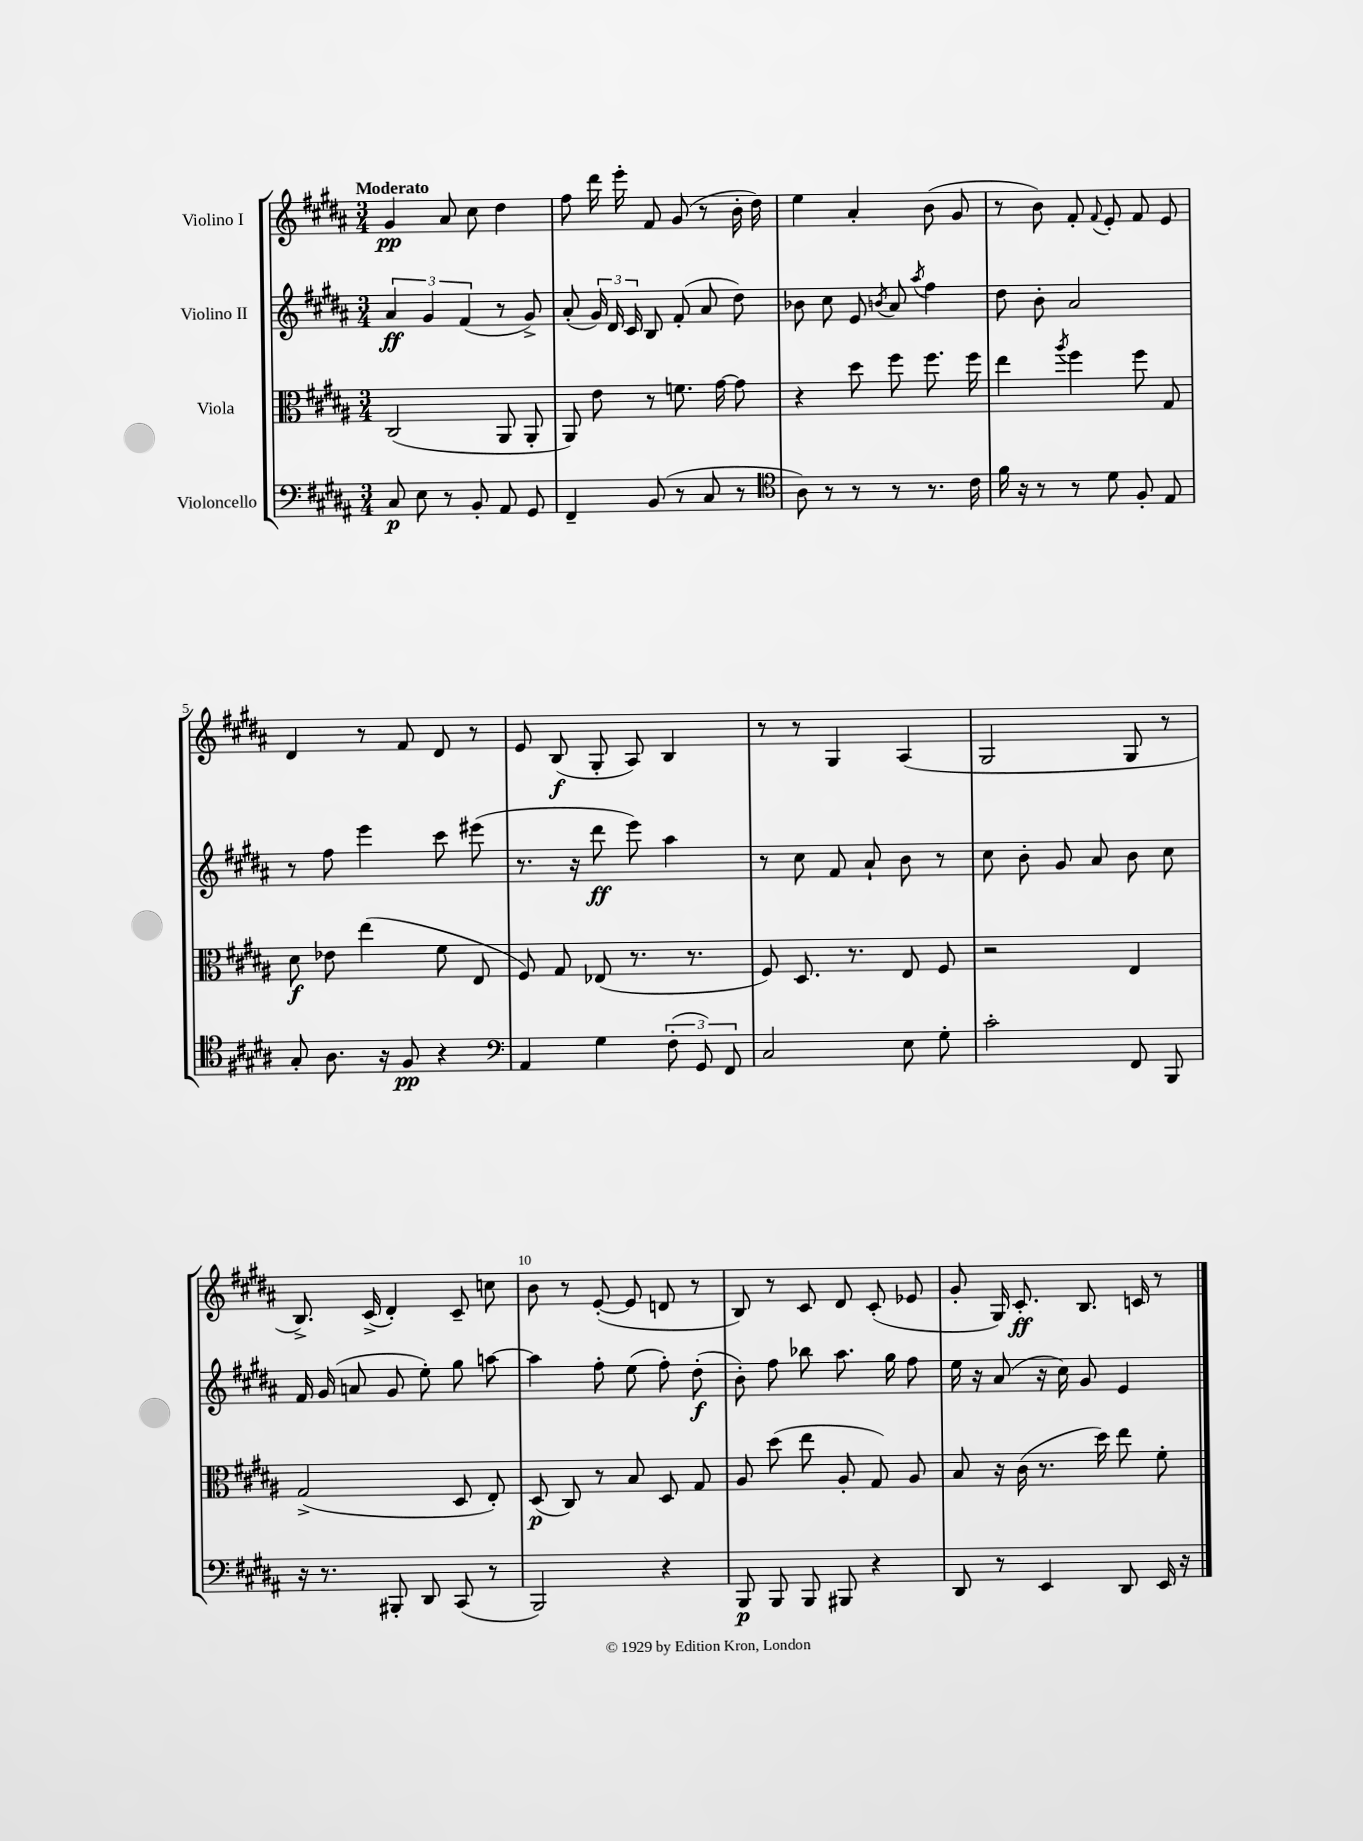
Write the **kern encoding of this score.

**kern	**dynam	**kern	**dynam	**kern	**dynam	**kern	**dynam
*part4	*part4	*part3	*part3	*part2	*part2	*part1	*part1
*staff4	*staff4	*staff3	*staff3	*staff2	*staff2	*staff1	*staff1
*I"Violoncello	*	*I"Viola	*	*I"Violino II	*	*I"Violino I	*
*clefF4	*	*clefC3	*	*clefG2	*	*clefG2	*
*k[f#c#g#d#a#]	*	*k[f#c#g#d#a#]	*	*k[f#c#g#d#a#]	*	*k[f#c#g#d#a#]	*
*M3/4	*	*M3/4	*	*M3/4	*	*M3/4	*
=1	=1	=1	=1	=1	=1	=1	=1
!	!	!	!	!	!	!LO:TX:a:B:t=Moderato	!
8C#/	p	(2C#/	.	6a#/	ff	4g#/	pp
8E\	.	.	.	.	.	.	.
.	.	.	.	6g#/	.	.	.
8r	.	.	.	.	.	8a#/	.
.	.	.	.	(6f#/	.	.	.
8BB'/	.	.	.	.	.	8cc#\	.
8AA#/	.	8AA#/	.	8r	.	4dd#\	.
8GG#/	.	8AA#'/	.	8g#^/)	.	.	.
=2	=2	=2	=2	=2	=2	=2	=2
4FF#~/	.	8AA#/)	.	(8a#'/	.	8ff#\	.
.	.	8e\	.	24g#/)	.	16ddd#\	.
.	.	.	.	24d#/	.	.	.
.	.	.	.	.	.	16eee'\	.
.	.	.	.	24c#/	.	.	.
(8BB/	.	8r	.	8B/	.	8f#/	.
8r	.	8.fn\	.	(8f#'/	.	(8g#/	.
8C#/	.	.	.	8a#/	.	8r	.
.	.	[16g#\	.	.	.	.	.
8r	.	8g#\]	.	8dd#\)	.	16b'\	.
.	.	.	.	.	.	16dd#\)	.
=3	=3	=3	=3	=3	=3	=3	=3
*clefC4	*	*	*	*	*	*	*
8A#\)	.	4r	.	8b-X\	.	4ee\	.
8r	.	.	.	8cc#\	.	.	.
8r	.	8dd#\	.	8e/	.	4a#'/	.
.	.	.	.	8qbn/	.	.	.
8r	.	8ff#\	.	8a#/	.	.	.
.	.	.	.	8qaa#/	.	.	.
8.r	.	8.ff#\	.	4ff#\	.	(8b\	.
.	.	.	.	.	.	8g#/	.
16c#\	.	16ff#\	.	.	.	.	.
=4	=4	=4	=4	=4	=4	=4	=4
16f#\	.	4ee\	.	8dd#\	.	8r	.
16r	.	.	.	.	.	.	.
8r	.	.	.	8b'\	.	8b\)	.
.	.	8qaa#/	.	.	.	.	.
8r	.	4ff#\	.	2a#/	.	8f#'/	.
.	.	.	.	.	.	8qqf#/	.
8d#\	.	.	.	.	.	8e'/	.
8F#'/	.	8ff#\	.	.	.	8f#/	.
8E/	.	8G#/	.	.	.	8e/	.
!!LO:LB:g=z
=5	=5	=5	=5	=5	=5	=5	=5
8G#'/	.	8d#\	f	8r	.	4d#/	.
8.A#\	.	8e-X\	.	8ff#\	.	.	.
.	.	(4ee\	.	4eee\	.	8r	.
16r	.	.	.	.	.	.	.
8F#/	pp	.	.	.	.	8f#/	.
4r	.	8f#\	.	8ccc#\	.	8d#/	.
.	.	8E/	.	(8eee#X\	.	8r	.
=6	=6	=6	=6	=6	=6	=6	=6
*clefF4	*	*	*	*	*	*	*
4AA#/	.	8F#/)	.	8.r	.	8e/	.
.	.	8G#/	.	.	.	(8B/	f
.	.	.	.	16r	.	.	.
4G#\	.	(8E-X/	.	8ddd#\	ff	8G#'/	.
.	.	8.r	.	8eee\)	.	8A#/)	.
(12F#'\	.	.	.	4aa#\	.	4B/	.
.	.	8.r	.	.	.	.	.
12GG#/)	.	.	.	.	.	.	.
12FF#/	.	.	.	.	.	.	.
=7	=7	=7	=7	=7	=7	=7	=7
2C#/	.	8F#/)	.	8r	.	8r	.
.	.	8.D#/	.	8cc#\	.	8r	.
.	.	.	.	8f#/	.	4G#/	.
.	.	8.r	.	.	.	.	.
.	.	.	.	8a#`/	.	.	.
8E\	.	8E/	.	8b\	.	(4A#/	.
8G#'\	.	8F#/	.	8r	.	.	.
=8	=8	=8	=8	=8	=8	=8	=8
2c#'\	.	2r	.	8cc#\	.	2G#/	.
.	.	.	.	8b'\	.	.	.
.	.	.	.	8g#/	.	.	.
.	.	.	.	8a#/	.	.	.
8FF#/	.	4E/	.	8b\	.	8G#/	.
8BBB/	.	.	.	8cc#\	.	8r	.
!!LO:LB:g=z
=9	=9	=9	=9	=9	=9	=9	=9
16r	.	(2G#^/	.	16f#/	.	8.B^/)	.
8.r	.	.	.	(16g#/	.	.	.
.	.	.	.	8an/	.	.	.
.	.	.	.	.	.	(16c#^/	.
8BBB#X'/	.	.	.	8g#/	.	4d#'/)	.
8DD#/	.	.	.	8ee'\)	.	.	.
(8CC#/	.	8D#/	.	8gg#\	.	8c#~/	.
8r	.	8E'/)	.	[8aan\	.	8ccn\	.
=10	=10	=10	=10	=10	=10	=10	=10
2BBB/)	.	(8D#/	p	4aa\]	.	8b\	.
.	.	8C#/)	.	.	.	8r	.
.	.	8r	.	8ff#'\	.	([8e'/	.
.	.	8B/	.	(8ee\	.	8e/]	.
4r	.	8D#/	.	8ff#'\)	.	8dn/	.
.	.	8G#/	.	(8dd#'\	f	8r	.
=11	=11	=11	=11	=11	=11	=11	=11
8BBB/	p	8A#/	.	8b'\)	.	8B/)	.
8BBB/	.	(8dd#\	.	8ff#\	.	8r	.
8BBB/	.	8ee\	.	8bb-X\	.	8c#/	.
8BBB#X/	.	8A#'/	.	8.aa#\	.	8d#/	.
4r	.	8G#/)	.	.	.	(8c#'/	.
.	.	.	.	16gg#\	.	.	.
.	.	8A#/	.	8ff#\	.	8e-X/	.
=12	=12	=12	=12	=12	=12	=12	=12
8DD#/	.	8B/	.	16ee\	.	8g#'/	.
.	.	.	.	16r	.	.	.
8r	.	16r	.	(8a#/	.	16G#/)	.
.	.	(16c#\	.	.	.	8.c#'/	ff
4EE/	.	8.r	.	16r	.	.	.
.	.	.	.	16cc#\)	.	.	.
.	.	.	.	8g#/	.	8.B/	.
.	.	16dd#\)	.	.	.	.	.
8DD#/	.	8ee\	.	4e/	.	.	.
.	.	.	.	.	.	16cn/	.
16EE/	.	8f#'\	.	.	.	8r	.
16r	.	.	.	.	.	.	.
==	==	==	==	==	==	==	==
*-	*-	*-	*-	*-	*-	*-	*-
